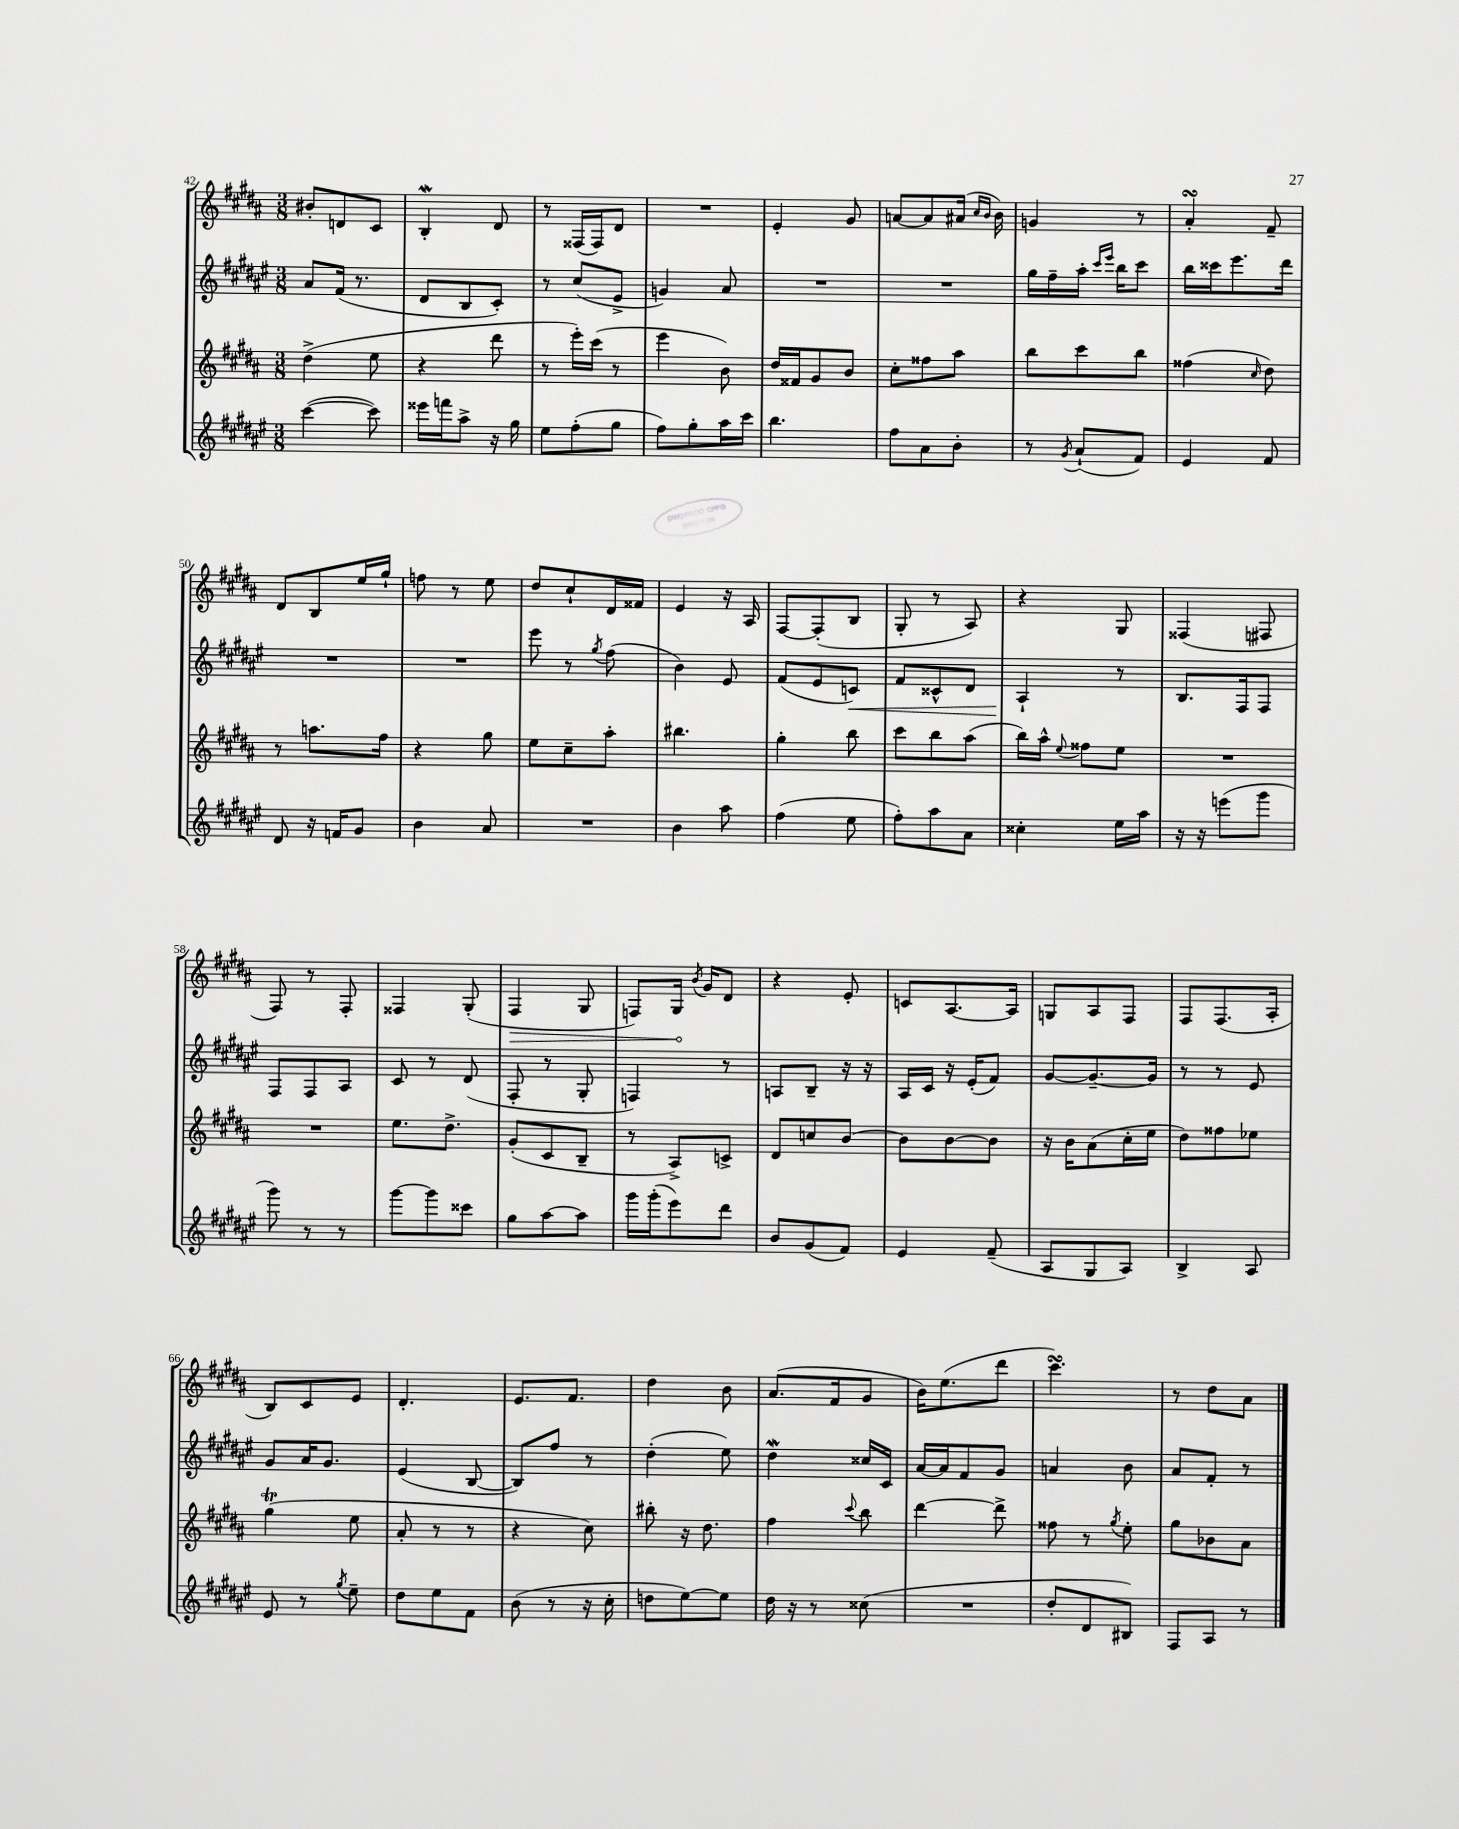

**kern	**kern	**kern	**kern
*staff4	*staff3	*staff2	*staff1
*clefG2	*clefG2	*clefG2	*clefG2
*k[f#c#g#d#a#e#]	*k[f#c#g#d#a#]	*k[f#c#g#d#a#e#]	*k[f#c#g#d#a#]
*M3/8	*M3/8	*M3/8	*M3/8
([4ccc#	(4dd#^	8a#	8b#'
.	.	(16f#	8d
.	.	8.r	.
8ccc#])	8ee	.	8c#
=	=	=	=
16eee##	4r	8d#	4B'
16fff	.	.	.
8aa#^	.	8B	.
16r	8ddd#	8c#')	8d#
16gg#	.	.	.
=	=	=	=
8ee#	8r	8r	8r
(8ff#'	16eee')	(8cc#	(16F##
.	(16ccc#	.	16F##)
8gg#	8r	8e#^	8d#
=	=	=	=
8ff#)	4eee	4g)	4.r
8gg#'	.	.	.
16aa#	8b)	8a#	.
16ccc#	.	.	.
=	=	=	=
4.bb	16dd#	4.r	4e'
.	16f##	.	.
.	8g#	.	.
.	8b	.	8g#
=	=	=	=
8ff#	8cc#'	4.r	[8a
8a#	8ff##	.	8a]
8b'	8aa#	.	(16a#
.	.	.	16qqcc#
.	.	.	16qqb
.	.	.	16b)
=	=	=	=
8r	8bb	16gg#	4g
.	.	16ff#~	.
8qg#	.	.	.
(8a#`	8ccc#	16aa#'	.
.	.	16qqccc#	.
.	.	16qqeee#	.
.	.	16bb	.
8f#)	8bb	8ccc#	8r
=	=	=	=
4e#	(4ff##	16bb	4a#'
.	.	16ccc##	.
.	.	8.eee#	.
.	16qqcc#	.	.
8f#	8dd#)	.	8f#~
.	.	16ddd#	.
=	=	=	=
8d#	8r	4.r	8d#
16r	8.aa	.	8B
16f	.	.	.
8g#	.	.	16ee
.	16ff#	.	16gg#`
=	=	=	=
4b	4r	4.r	8ff
.	.	.	8r
8a#	8gg#	.	8ee
=	=	=	=
4.r	8ee	8eee#	8dd#
.	8cc#~	8r	8cc#`
.	.	8qgg#	.
.	8aa#'	(8ff#	16d#
.	.	.	16f##
=	=	=	=
4b	4.bb#	4b)	4e
8aa#	.	8e#	16r
.	.	.	16A#
=	=	=	=
(4ff#	4gg#'	(8f#	[8F#
.	.	8e#	(8F#']
8ee#	8bb	8c)	8B
=	=	=	=
8ff#')	8ccc#	8f#	8G#'
8aa#	8bb	8c##^^	8r
8a#	(8aa#	8d#	8A#)
=	=	=	=
4cc##'	16bb)	4A#`	4r
.	16aa#^^	.	.
.	8qqee	.	.
.	8ff##	.	.
16ee#	8ee	8r	8G#
16aa#	.	.	.
=	=	=	=
16r	4.r	8.B	(4F##
16r	.	.	.
(8eee	.	.	.
.	.	16F#	.
8ggg#	.	8F#	8F#
=	=	=	=
8ggg#)	4.r	8F#	8F#)
8r	.	8F#	8r
8r	.	8A#	8F#'
=	=	=	=
[8ggg#	8.ee	8c#	4F##
8ggg#]	.	8r	.
.	8.dd#^	.	.
8ccc##	.	(8d#	(8G#'
=	=	=	=
8gg#	(8g#'	8F#'	4F#
[8aa#	8c#	8r	.
8aa#]	8B~	8G#'	8G#
=	=	=	=
16ggg#	8r	4F)	8F)
(16ggg#'	.	.	.
8eee#)	8A#^)	.	16G#
.	.	.	8qb
.	.	.	16g#
8ddd#	8c^	8r	8d#
=	=	=	=
8b	8d#	8A	4r
(8g#	8cc	8B~	.
8f#)	[8b	16r	8e'
.	.	16r	.
=	=	=	=
4e#	8b]	16A#	8c
.	.	16c#	.
.	[8b	16r	[8.A#
.	.	(16e#'	.
(8f#~	8b]	8f#)	.
.	.	.	16A#]
=	=	=	=
8A#	16r	[8g#	8G
.	16b	.	.
8G#	(8a#	8.g#~_	8A#
8A#)	16cc#'	.	8F#
.	16ee	16g#]	.
=	=	=	=
4B^	8dd#)	8r	8F#
.	8ff##	8r	(8.F#
8A#	8ee-	8e#	.
.	.	.	16A#'
=	=	=	=
8e#	(4gg#	8g#	8B)
8r	.	16a#	8c#
.	.	8.g#	.
8qgg#	.	.	.
8ee#~	8ee	.	8e
=	=	=	=
8dd#	8a#'	(4e#	4.d#'
8ee#	8r	.	.
8f#	8r	[8B	.
=	=	=	=
(8b	4r	8B])	8.e
8r	.	8ff#	.
.	.	.	8.f#
16r	8cc#)	8r	.
16cc#'	.	.	.
=	=	=	=
8dd	8bb#'	(4dd#'	4dd#
[8ee#)	16r	.	.
.	8.dd#	.	.
8ee#]	.	8ee#)	8b
=	=	=	=
16dd#	4ff#	4dd#	(8.a#
16r	.	.	.
8r	.	.	.
.	.	.	16f#
.	8qqccc#	.	.
(8cc##	8bb	16cc##	8g#
.	.	16c#	.
=	=	=	=
4.r	[4ddd#	[16a#	16b)
.	.	16a#]	(8.ee
.	.	8f#	.
.	8ddd#^]	8g#	8ddd#
=	=	=	=
8dd#'	8ff##	4a	4.ccc#)
8d#	8r	.	.
.	8qgg#	.	.
8B#)	8ee'	8b	.
=	=	=	=
8F#	8gg#	8a#	8r
8A#	8b-	8f#'	8dd#
8r	8a#	8r	8a#
==	==	==	==
*-	*-	*-	*-
